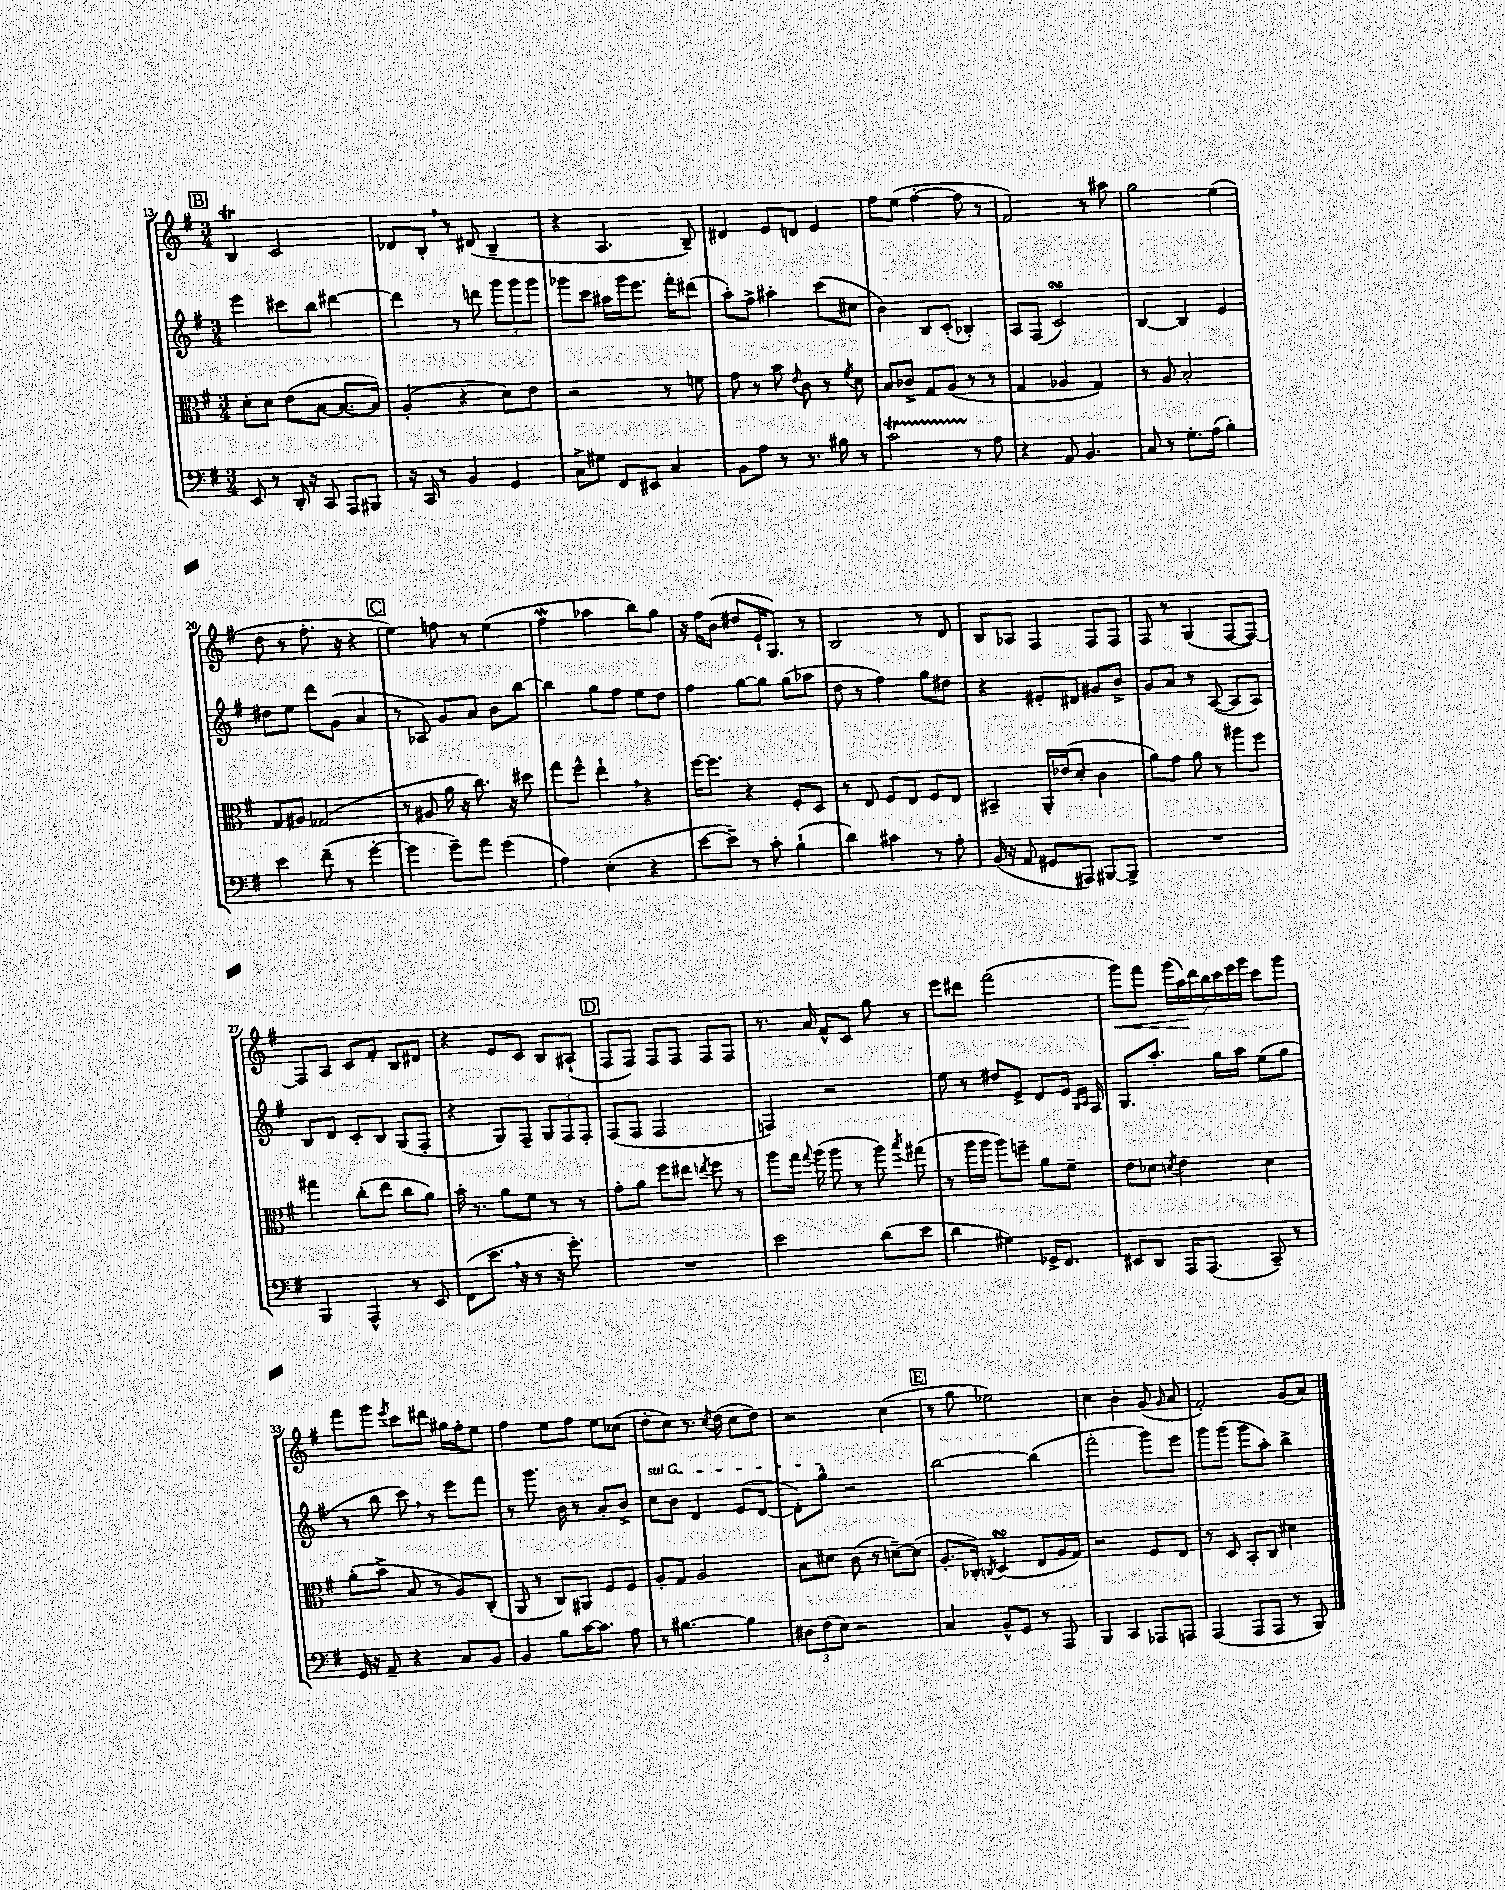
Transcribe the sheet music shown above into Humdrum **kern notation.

**kern	**kern	**kern	**kern
*staff4	*staff3	*staff2	*staff1
*clefF4	*clefC3	*clefG2	*clefG2
*k[f#]	*k[f#]	*k[f#]	*k[f#]
*M3/4	*M3/4	*M3/4	*M3/4
8EE	8d'	4eee	4B
8r	8d	.	.
16DD'	(8e	8ccc#	2c
16r	.	.	.
8CC	[8B	8bb	.
8AAA	8.B_	[4ddd#	.
8BBB#	.	.	.
.	16B])	.	.
=	=	=	=
16r	(4A'	4ddd#]	8d-
16CC	.	.	.
8r	.	.	8B'
4BB	4r	8r	8r
.	.	8ddd	(8d#
4GG	8d)	12ggg	4B~
.	.	12ggg	.
.	8e	.	.
.	.	12ggg	.
=	=	=	=
8C^	2r	8ggg-	4r
8G#	.	8ccc	.
8FF#	.	16aa#	4.A
.	.	16ggg-	.
8EE#	.	8.eee	.
4C	8r	.	.
.	.	16fff#'	.
.	8f	(8ddd#	8B~)
=	=	=	=
8BB	8g	8aa')	4d#
8A	8r	8ff#^	.
8r	8b	4aa#'	8e
.	8qqe	.	.
8.r	8c	.	8d
.	8r	(8ccc	4e
16B#	.	.	.
.	8qf#	.	.
8r	8d	8cc#	.
=	=	=	=
2c	8B	4b)	8ff#
.	8c-^	.	(8ee
.	8G	8B	[4ff#'
.	(8A	(8c'	.
8r	8r	4B-')	8ff#]
8A	8r	.	8r
=	=	=	=
4r	4G	8A	2f#)
.	.	(8F#	.
8AA	4A-	2c)	.
4.BB	.	.	.
.	4G)	.	8r
.	.	.	8aa#
=	=	=	=
8C	8r	[4B	2gg
8r	8A	.	.
8.G'	2B'	4B]	.
(16A	.	.	.
4B')	.	4e	(4ee
=	=	=	=
4e	8G	8dd#	8dd
.	8A#	8ee	8r
(8f#~	(2G-	8ddd	8.ff#'
8r	.	(8g	.
.	.	.	16r
[4g'	.	4a	4r
=	=	=	=
4g]	8r	8r	4ee)
.	8A#	8A-)	.
8g~)	16a	8g	8ff
.	16r	.	.
8a	8.cc)	8a	8r
(4g	.	8b	(4ee
.	16r	.	.
.	8dd#	[8bb	.
=	=	=	=
4A)	8gg	4bb]	4ff#
.	8ff#^^	.	.
(4E'	4ee`	8gg	4aa-
.	.	8ff#	.
4r	4r	8ee	8bb)
.	.	8dd	8gg
=	=	=	=
[8e	[16ff#	4ff#	16r
.	8.ff#]	.	16ff#
8e~])	.	.	(8b
8r	4r	[8gg	8dd#
8c'	.	8gg]	16e`
.	.	.	8.G)
(4B`	8F#'	(8gg	.
.	8D	8aa-	8r
=	=	=	=
4d)	8r	8dd	2B
.	8E	8r	.
4c#	8F#	4ff#)	.
.	8E	.	.
8r	8F#	8gg	8r
8A'	8E	8dd#	8d
=	=	=	=
(16BB	4BB#~	4r	8B
16r	.	.	.
8AA	.	.	8A-
8GG#	16AA'	8e#'	4F#
.	(16e-	.	.
8AAA#)	8d'	8d#	.
[8BBB#	4c	8g#	8F#
8BBB#^]	.	8b^	8F#
=	=	=	=
2.r	8a)	8g	8F#
.	8g	8a	8r
.	8a	8r	(4G
.	8r	([8A	.
.	8aa#	8A]	[8F#
.	8ff#	8A)	8F#_)
=	=	=	=
4BBB	4gg#	8B	8F#]
.	.	8d	8A
4AAA^^	(8cc'	8c'	8c
.	8ee	8B	8f#'
8r	8cc	(8G	8B
8EE	8a)	8F#'	8d#
=	=	=	=
(8FF#	16b'	4r	4r
.	8.r	.	.
8.e	.	.	.
.	8a	8G)	8e
16r	.	.	.
8r	8f#	8F#~	8c
16r	8r	12G	8B
8.g')	.	.	.
.	.	12F#	.
.	8r	.	(8A#`
.	.	12F#'	.
=	=	=	=
2.r	8g'	(8F#	8F#
.	8a	8F#	8F#)
.	8ff#	2F#	8F#
.	8ee#	.	8F#
.	8qee	.	.
.	8ff#	.	8F#
.	8r	.	8F#
=	=	=	=
2e	8aa	4F)	8.r
.	16gg	.	.
.	8qqgg	.	.
.	(16aa	.	16a
.	8aa	2r	8f#^^
.	8r	.	8c
(8d	8aa)	.	8gg
.	8qbb	.	.
8e	(8gg#	.	8r
=	=	=	=
4d	8r	8ee	8eee
.	16aa	8r	8ddd#
.	16aa	.	.
4G#)	8aa)	8dd#	(2fff#
.	8ff~	8e^	.
16GG-^	8a	8d	.
8.FF#	.	.	.
.	8f#~	16e	.
.	.	16qqG	.
.	.	16qqA	.
.	.	16F#	.
=	=	=	=
8EE#	8e	8.G	8ggg)
8DD	8d-	.	8fff#
.	.	8.aa'	.
.	8qd	.	.
16AAA	4e	.	(28ggg
.	.	.	28aa)
(8.AAA	.	.	.
.	.	.	28ddd
.	.	.	28bb
.	.	16gg	.
.	.	.	28ccc
.	.	.	28eee
.	.	16aa	.
.	.	.	28ggg
8CC~)	4d	(8ee	8ccc
8r	.	8gg	8ggg
=	=	=	=
16GG	(8a'	8r	8fff#
16r	.	.	.
8AA~	8b^	8bb	8ggg
.	.	.	8qeee
4r	8B	8ccc)	8ccc
.	8r	8r	8ddd#
8C	8A)	8eee	16gg#
.	.	.	16ff#'
8BB	(8C'	8fff#	8ee
=	=	=	=
4BB	8AA	8r	4ff#
.	8r	8.ggg	.
8B	8C)	.	8ee
.	.	16b	.
[16c	8AA#	8r	8ff#
8.c]	.	.	.
.	8F#	8a'	8ee
8A	8F#	8b^	(8cc-
=	=	=	=
8r	8A'	8cc	8dd'
[4.B#	8G	8b	8cc)
.	2A	4d	8.r
.	.	.	8qcc
.	.	.	(16dd
4B#]	.	(8e	8cc
.	.	[8d	8dd)
=	=	=	=
12D#	8B	8d'])	2r
(12F#	.	.	.
.	8d#	8gg^^	.
12E)	.	.	.
2r	(8c	2r	.
.	8r	.	.
.	[8d~)	.	(4cc
.	(8d]	.	.
=	=	=	=
4C	8.A'	[2bb	8r
.	.	.	8gg
.	16C-')	.	.
.	8qC	.	.
8BB^^	(4D	.	2ee-)
8GG	.	.	.
8r	8E	(4bb]	.
8AAA	16A	.	.
.	16G)	.	.
=	=	=	=
4BBB	2r	2fff#'	4cc
4CC	.	.	4b'
8AAA-	8F#	8ggg)	(8g
.	.	.	16qqg
8AAA	8E	8eee	8a
=	=	=	=
(4AAA	8r	8ggg	2f#')
.	8D	(8ggg	.
8AAA	8BB'	8ggg	.
8AAA	8C	8aa')	.
8r	4d#	4bb^	(8g
8BBB)	.	.	8a)
==	==	==	==
*-	*-	*-	*-
